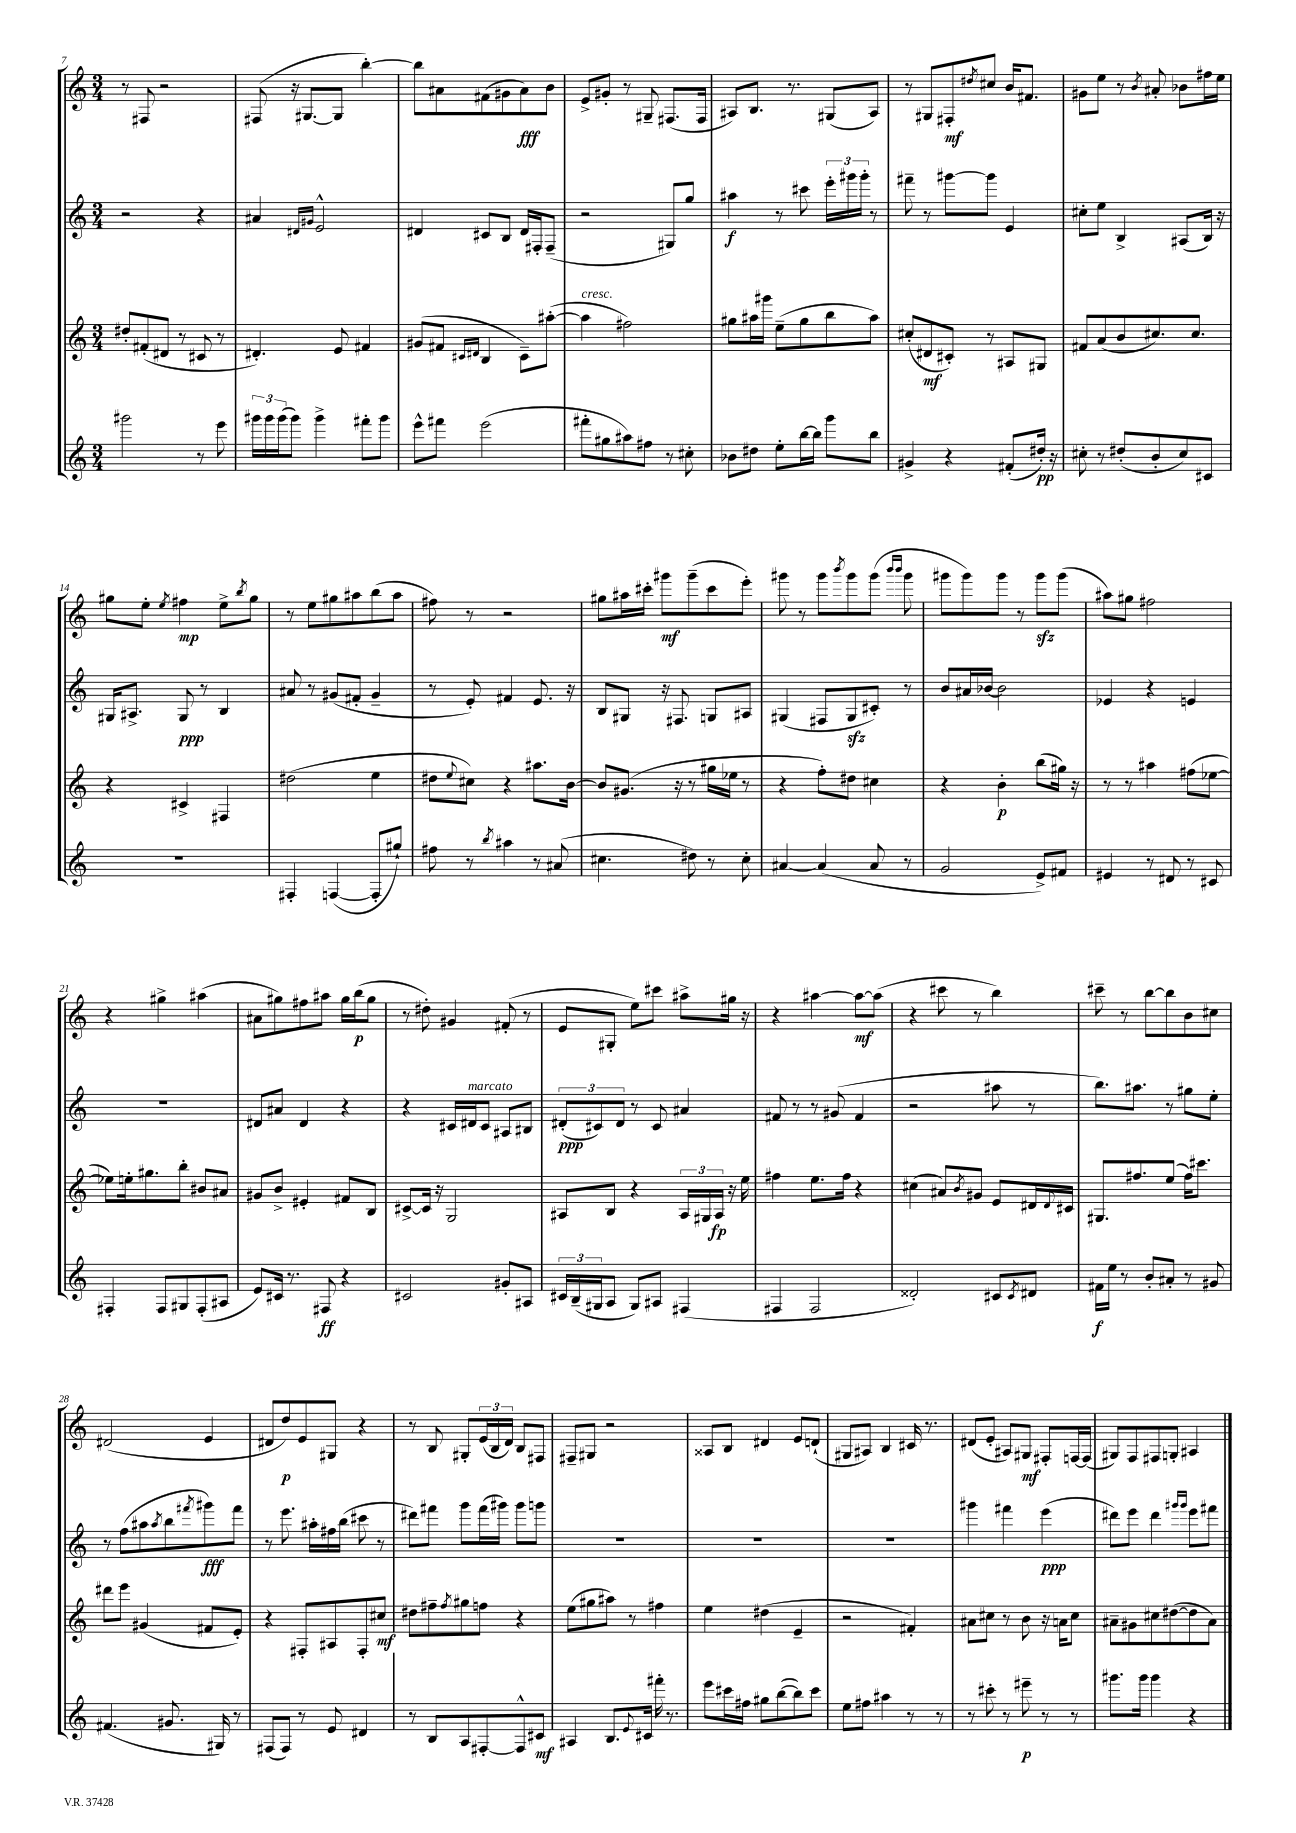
<<
\new StaffGroup <<
\new Staff = "s0" {
    \clef treble \key c \major \numericTimeSignature \time 3/4
    r8 fis8 r2 |
    fis8( r16 gis8.~ gis8 b''4~-.) |
    b''8 ais'8 fis'8( gis'8 ais'8\fff) b'8 |
    e'8-> gis'8-. r8 gis8-- fis8.( fis16 |
    ais8) b8. r8. gis8( ais8) |
    r8 gis8 fis8-.\mf \acciaccatura { dis''8 } cis''8 b'16 fis'8. |
    gis'8 e''8 r8 \acciaccatura { b'8 } ais'8-. bes'8 fis''16 e''16 |
    gis''8 e''8-. \acciaccatura { e''8 } fis''4\mp e''8-> \acciaccatura { b''8 } gis''8 |
    r8 e''8 gis''8 ais''8 b''8( ais''8 |
    fis''8) r8 r2 |
    gis''8 ais''16 cis'''16-. gis'''8\mf gis'''8--( cis'''8 e'''8-.) |
    gis'''8 r8 gis'''8 \acciaccatura { b'''8 } gis'''8 gis'''8( \grace { b'''16 b'''16 } gis'''8 |
    gis'''8 gis'''8) gis'''8 r8 gis'''8\sfz gis'''8( |
    ais''8) gis''8 fis''2 |
    r4 gis''4-> ais''4( |
    ais'8 gis''8) fis''8 ais''8 gis''16 b''16\p( gis''8 |
    r8 dis''8-.) gis'4 fis'8-.( r8 |
    e'8 gis8-. e''8) cis'''8 ais''8-> gis''16 r16 |
    r4 ais''4~ ais''8~\mf ais''8( |
    r4 cis'''8 r8 b''4) |
    cis'''8-- r8 b''8~ b''8 b'8 cis''8 |
    dis'2( e'4 |
    dis'8 d''8\p) e'8 gis8 r4 |
    r8 b8 gis8-. \tuplet 3/2 { e'16( b16 d'16) } b8 fis8 |
    fis8-- gis8 r2 |
    aisis8 b8 dis'4 e'8 d'8-!( |
    gis8 ais8) b4 cis'16 r8. |
    dis'8( e'8-. ais8) gis8\mf fis8-. f16~ f16( |
    gis8) f8 fis8 g8-. ais4 \bar "|." |
}
\new Staff = "s1" {
    \clef treble \key c \major \numericTimeSignature \time 3/4
    r2 r4 |
    ais'4 \grace { dis'16 gis'16 } e'2-^ |
    dis'4 cis'8 b8 dis'16 fis16-. fis8--( |
    r2 gis8) g''8 |
    ais''4\f r8 cis'''8 \tuplet 3/2 { e'''16-. gis'''16 gis'''16-. } r8 |
    fis'''8-- r8 gis'''8~ gis'''8 e'4 |
    cis''8-. e''8 b4-> ais8( b16) r16 |
    gis16 ais8.-> gis8\ppp r8 b4 |
    ais'8 r8 gis'8( fis'8-. gis'4-- |
    r8 e'8-.) fis'4 e'8. r16 |
    b8 gis8 r16 fis8. g8 ais8 |
    gis4( fis8 gis8\sfz cis'8-.) r8 |
    b'8 ais'16 bes'16~ bes'2 |
    ees'4 r4 e'4 |
    R2. |
    dis'8 ais'8 dis'4 r4 |
    r4 cis'16 dis'16^\markup { \italic "marcato" } cis'8 ais8 bis8 |
    \tuplet 3/2 { dis'8-.\ppp( cis'8) dis'8 } r8 cis'8 ais'4 |
    fis'8 r8 r8 gis'8( fis'4 |
    r2 ais''8 r8 |
    b''8.) ais''8. r8 gis''8 e''8-. |
    r8 f''8( ais''8 \acciaccatura { ais''8 } b''8 \acciaccatura { fis'''8 } gis'''8\fff) fis'''8 |
    r8 e'''8. ais''16-. fis''16 b''16( cis'''8 r8 |
    dis'''8) fis'''8 g'''8 fis'''16( gis'''16) gis'''8 g'''8 |
    R2. |
    R2. |
    R2. |
    gis'''4 fis'''4 e'''4\ppp( |
    dis'''8) e'''8 dis'''4 \grace { gis'''16 gis'''16 } e'''8 fis'''8 \bar "|." |
}
\new Staff = "s2" {
    \clef treble \key c \major \numericTimeSignature \time 3/4
    dis''8-. fis'8-.( dis'8 r8 cis'8 r8 |
    dis'4.-.) e'8 fis'4 |
    gis'8( fis'8 \grace { cis'16 dis'16 } b4 cis'8--) ais''8~-.( |
    ais''4^\markup { \italic "cresc." } fis''2) |
    gis''8 ais''16 gis'''16 e''8--( gis''8 b''8 ais''8) |
    cis''8-.( dis'8\mf cis'8-.) r8 ais8 gis8 |
    fis'8 a'8( b'8 cis''8.) cis''8. |
    r4 cis'4-> fis4 |
    dis''2( e''4 |
    dis''8 \appoggiatura { e''8 } cis''8) r4 ais''8. b'16~ |
    b'8 gis'8.( r16 r8 gis''16 ees''16 r8 |
    r4 f''8-.) dis''8 cis''4 |
    r4 b'4-.\p b''8( gis''16) r16 |
    r8 r8 ais''4 fis''8( ees''8~ |
    ees''8) e''16-. gis''8. b''8-. bis'8 ais'8 |
    gis'8 b'8-> eis'4-. fis'8 b8 |
    cis'8~-> cis'16 r16 g2 |
    ais8 b8 r4 \tuplet 3/2 { ais16 gis16 ais16\fp } r16 e''16 |
    fis''4 e''8. fis''16 r4 |
    cis''4( ais'8) \acciaccatura { b'8 } gis'8 e'8 dis'16 \appoggiatura { dis'8 } cis'16 |
    gis8. fis''8. e''8( fis''16) cis'''8. |
    dis'''8 e'''8 gis'4( fis'8 e'8-.) |
    r4 fis8-. ais8 fis8-. cis''8\mf |
    dis''8 fis''8-- \acciaccatura { fis''8 } gis''8 f''8 r4 |
    e''8( gis''8 ais''8) r8 fis''4 |
    e''4 dis''4( e'4-- |
    r2 fis'4-.) |
    ais'8 cis''8 r8 b'8 r16 a'16 cis''8 |
    ais'8-- gis'8 cis''8 dis''8~( dis''8 ais'8) \bar "|." |
}
\new Staff = "s3" {
    \clef treble \key c \major \numericTimeSignature \time 3/4
    gis'''2 r8 e'''8 |
    \tuplet 3/2 { gis'''16 gis'''16 gis'''16( } gis'''8) gis'''4-> fis'''8-. gis'''8 |
    e'''8-^ fis'''8 e'''2( |
    fis'''8-. gis''8 ais''8) fis''8 r8 cis''8-. |
    bes'8 dis''8 e''8-. b''16~ b''16 g'''8 b''8 |
    gis'4-> r4 fis'8-.( dis''16-.\pp) r16 |
    cis''8-. r8 dis''8-.( b'8-. cis''8) cis'8 |
    R2. |
    fis4-. f4~( f8-. gis''8-!) |
    fis''8 r8 \acciaccatura { b''8 } ais''4 r8 ais'8( |
    cis''4. dis''8) r8 cis''8-. |
    ais'4~ ais'4( ais'8 r8 |
    g'2 e'8->) fis'8 |
    eis'4 r8 dis'8 r8 cis'8 |
    fis4-. fis8 gis8 fis8-.( ais8 |
    e'8) cis'16 r8. fis8\ff r4 |
    cis'2 gis'8-. ais8 |
    \tuplet 3/2 { cis'16 b16--( gis16 } a8 gis8) ais8 fis4( |
    fis4 fis2 |
    disis'2-.) cis'8 \acciaccatura { cis'8 } dis'8 |
    fis'16\f e''16 r8 b'8-. ais'8-. r8 gis'8 |
    fis'4.( gis'8. gis16) r8 |
    fis8( fis8) r8 e'8 dis'4 |
    r8 b8 a8 fis8~-. fis8-^ cis'8\mf |
    ais4 b8. \appoggiatura { e'8 } cis'16 fis'''16-. r8. |
    e'''8 cis'''16 fis''16 gis''8 b''8~( b''8) cis'''8 |
    e''8 fis''8 ais''4 r8 r8 |
    r8 cis'''8-. r8 eis'''8--\p r8 r8 |
    gis'''8. gis'''16 gis'''4 r4 \bar "|." |
}
>>
>>
\layout { \context { \Score currentBarNumber = #7 } }
